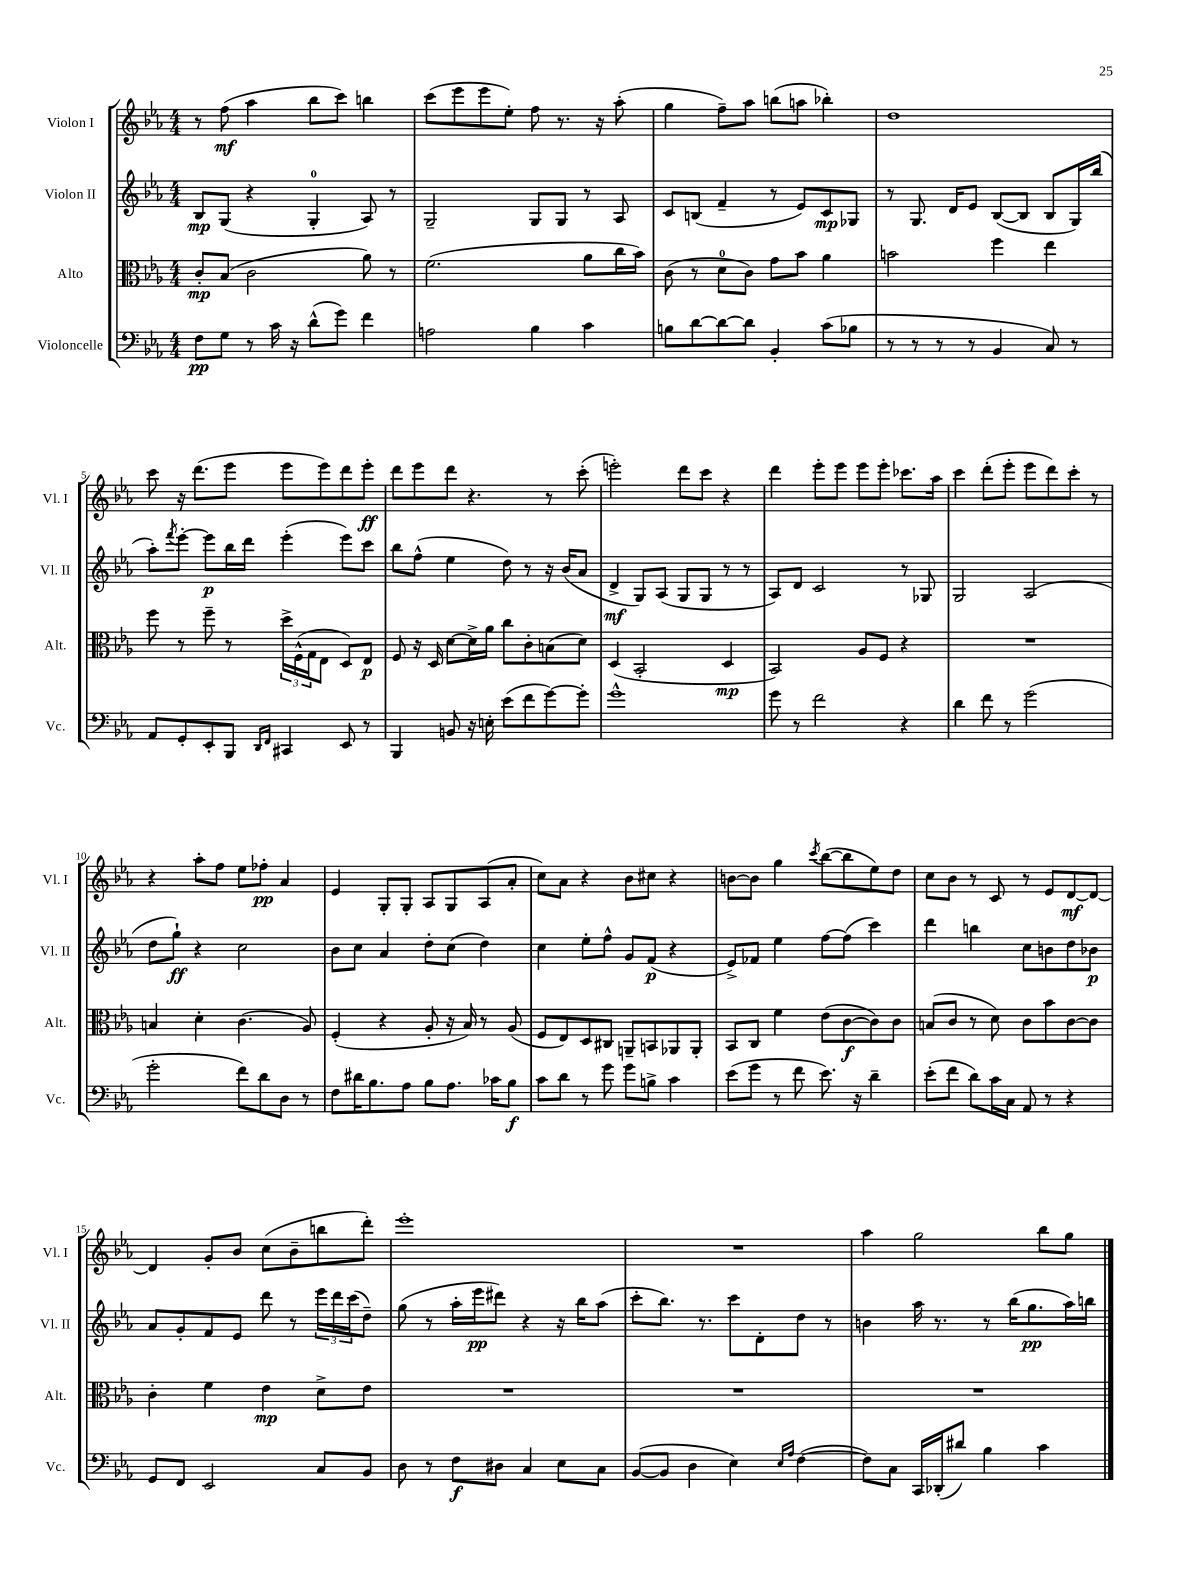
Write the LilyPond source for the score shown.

<<
\new StaffGroup <<
\new Staff = "s0" \with { instrumentName = "Violon I" shortInstrumentName = "Vl. I" } {
    \clef treble \key ees \major \numericTimeSignature \time 4/4
    r8 f''8\mf( aes''4 bes''8 c'''8) b''4 |
    c'''8( ees'''8 ees'''8 ees''8-.) f''8 r8. r16 aes''8-.( |
    g''4 f''8--) aes''8 b''8( a''8 bes''4-.) |
    d''1 |
    c'''8 r16 d'''8.( ees'''8 ees'''8 ees'''8) d'''8 ees'''8-.\ff |
    d'''8 ees'''8 d'''8 r4. r8 c'''8-.( |
    e'''2-.) d'''8 c'''8 r4 |
    d'''4 ees'''8-. ees'''8 ees'''8 ees'''8-. ces'''8. aes''16 |
    c'''4 d'''8-.( ees'''8-. ees'''8 d'''8) c'''8-. r8 |
    r4 aes''8-. f''8 ees''8 fes''8-.\pp aes'4 |
    ees'4 g8-. g8-. aes8 g8 aes8( aes'8-. |
    c''8) aes'8 r4 bes'8 cis''8 r4 |
    b'8~ b'8 g''4 \acciaccatura { c'''8 } bes''8~( bes''8 ees''8) d''8 |
    c''8 bes'8 r8 c'8 r8 ees'8 d'8~\mf d'8~ |
    d'4 g'8-. bes'8 c''8( bes'8-- b''8 d'''8-.) |
    ees'''1-. |
    R1 |
    aes''4 g''2 bes''8 g''8 \bar "|." |
}
\new Staff = "s1" \with { instrumentName = "Violon II" shortInstrumentName = "Vl. II" } {
    \clef treble \key ees \major \numericTimeSignature \time 4/4
    bes8\mp g8( r4 g4-0-. aes8) r8 |
    g2-- g8 g8 r8 aes8 |
    c'8 b8( f'4-- r8 ees'8) c'8\mp ges8 |
    r8 g8. d'16 ees'8 bes8~( bes8 bes8 g16) bes''16( |
    aes''8-.) \acciaccatura { f'''8 } ees'''8~-. ees'''8\p bes''16 d'''16 ees'''4-.( ees'''8) c'''8 |
    bes''8 f''8-^( ees''4 d''8) r8 r16 bes'16( aes'8 |
    d'4->\mf g8) aes8( g8 g8 r8 r8 |
    aes8) d'8 c'2 r8 ges8 |
    g2 aes2( |
    d''8 g''8-!\ff) r4 c''2 |
    bes'8 c''8 aes'4 d''8-. c''8( d''4) |
    c''4 ees''8-. f''8-^ g'8 f'8\p( r4 |
    ees'8->) fes'8 ees''4 f''8~ f''8( c'''4) |
    d'''4 b''4 c''8 b'8 d''8 bes'8\p |
    aes'8 g'8-. f'8 ees'8 d'''8 r8 \tuplet 3/2 { ees'''16 d'''16 c'''16( } d''8--) |
    g''8( r8 aes''16-. ees'''16\pp dis'''8) r4 r16 bes''16 aes''8( |
    c'''8-. bes''8.) r8. c'''8 d'8-. d''8 r8 |
    b'4 aes''16 r8. r8 bes''16( g''8.\pp aes''16) b''16 \bar "|." |
}
\new Staff = "s2" \with { instrumentName = "Alto" shortInstrumentName = "Alt." } {
    \clef alto \key ees \major \numericTimeSignature \time 4/4
    c'8-.\mp bes8( c'2 aes'8) r8 |
    f'2.( aes'8 c''16 bes'16) |
    c'8( r8 d'8-0 c'8) g'8 bes'8 aes'4 |
    b'2 f''4 ees''4 |
    f''8 r8 f''8-- r8 \tuplet 3/2 { d''16-> f16-^( g16 } ees8 d8) ees8\p |
    f8 r16 d16 d'8~ d'16-> aes'16 c''8 c'8-. b8( d'8) |
    d4( bes,2-. d4\mp |
    bes,2) aes8 f8 r4 |
    R1 |
    b4 d'4-. c'4.( aes8) |
    f4-.( r4 aes8-. r16 bes16) r8 aes8( |
    f8 ees8) d8 cis8 a,8-- b,8 aes,8 aes,8-. |
    bes,8 c8 f'4 ees'8( c'8~\f c'8) c'8 |
    b8( c'8 r8 d'8) c'8 bes'8 c'8~ c'8 |
    c'4-. f'4 ees'4\mp d'8-> ees'8 |
    R1 |
    R1 |
    R1 \bar "|." |
}
\new Staff = "s3" \with { instrumentName = "Violoncelle" shortInstrumentName = "Vc." } {
    \clef bass \key ees \major \numericTimeSignature \time 4/4
    f8\pp g8 r8 c'16 r16 d'8-^( g'8) f'4 |
    a2 bes4 c'4 |
    b8 d'8~ d'8~ d'8 bes,4-. c'8( bes8 |
    r8 r8 r8 r8 bes,4 c8) r8 |
    aes,8 g,8-. ees,8-. bes,,8 \grace { d,16 f,16 } cis,4 ees,8 r8 |
    bes,,4 b,8 r16 e16-. ees'8( f'8 g'8~) g'8-. |
    g'1-^ |
    g'8 r8 f'2 r4 |
    d'4 f'8 r8 g'2( |
    g'2-. f'8) d'8 d8 r8 |
    f8 dis'16 bes8. aes8 bes8 aes8. ces'16 bes8\f |
    c'8 d'8 r8 g'8 g'8 b8-> c'4 |
    ees'8( g'8 r8 f'8 ees'8.) r16 d'4-- |
    ees'8-.( f'8 d'8) c'16 c16 aes,8 r8 r4 |
    g,8 f,8 ees,2 c8 bes,8 |
    d8 r8 f8\f dis8 c4 ees8 c8 |
    bes,8~( bes,8 d4 ees4) \grace { ees16 aes16 } f4~( |
    f8) c8 c,16 des,16-.( dis'8) bes4 c'4 \bar "|." |
}
>>
>>
